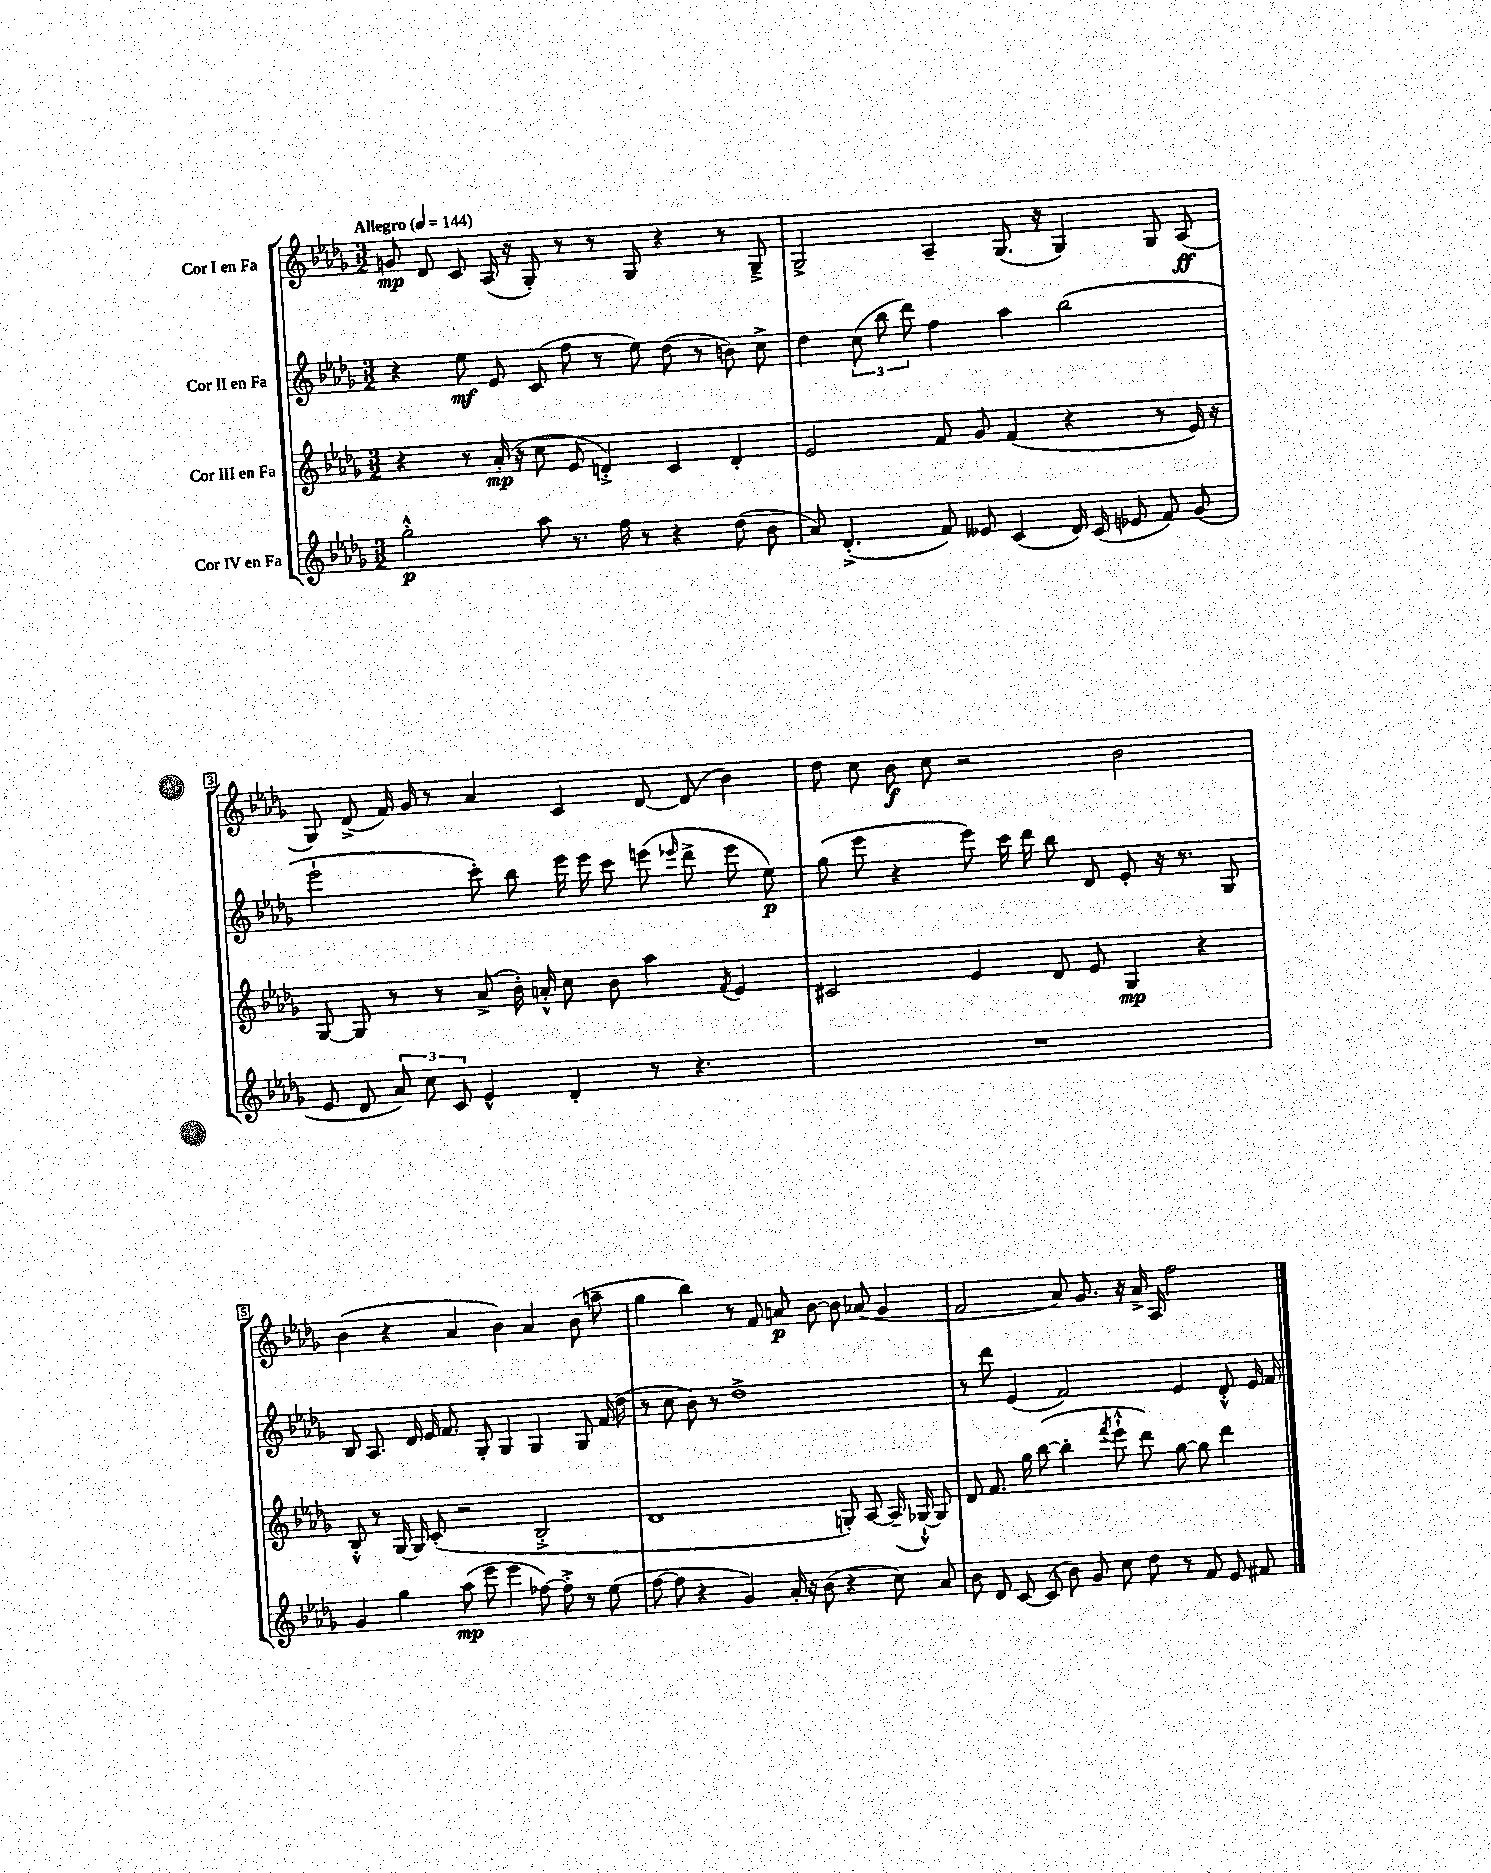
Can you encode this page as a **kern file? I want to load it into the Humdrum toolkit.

**kern	**kern	**kern	**kern
*staff4	*staff3	*staff2	*staff1
*clefG2	*clefG2	*clefG2	*clefG2
*k[b-e-a-d-g-]	*k[b-e-a-d-g-]	*k[b-e-a-d-g-]	*k[b-e-a-d-g-]
*M3/2	*M3/2	*M3/2	*M3/2
*MM144	*MM144	*MM144	*MM144
2gg-'^^\	4r	4r	8g/
.	.	.	8d-/
.	8r	8ee-\	8c/
.	(16a-'/	8e-/	(16A-/
.	16r	.	16r
8aa-\	8cc\	(8c/	8G-'/)
8.r	8e-/	8ff\	8r
.	4d'^/)	8r	8r
16ff\	.	.	.
8r	.	8ee-\)	8G-/
4r	4c/	(8dd-\	4r
.	.	8r	.
(8dd-\	4d'/	8b\)	8r
8b-\	.	8cc^\	8G-~^/
=	=	=	=
8a-/)	2e-/	4dd-\	2G-^/
(4.d-'^/	.	.	.
.	.	(12cc\	.
.	.	12bb-\	.
.	.	12ddd-\)	.
8f/)	8f/	4ff\	4A-~/
8e--/	8g-/	.	.
(4c/	(4f/	4aa-\	(8.G-/
.	.	.	16r
16d-/)	4r	(2bb-\	4G-/)
(16c/	.	.	.
8e-/	.	.	.
8f/)	8r	.	8G-/
(8g-/	16e-/)	.	(8A-/
.	16r	.	.
=	=	=	=
8e-/	[8G-/	2eee-`\	8G-/)
8d-/	8G-/]	.	(8d-^/
12a-/)	8r	.	16f/)
.	.	.	16g-/
12cc\	.	.	.
.	8r	.	8r
12c/	.	.	.
4e-^^/	(8a-^/	8ccc'\)	4a-/
.	16b-'\)	8bb-\	.
.	16a'^^/	.	.
4d-'/	8cc\	16eee-\	4c/
.	.	16eee-\	.
.	8b-\	8ccc\	.
8r	4aa-\	(8eee\	[8d-/
.	.	16qqeee-/	.
4.r	.	8ddd-^\	(8d-/]
.	8qf/	.	.
.	4e-/	8eee-\	4b-\)
.	.	8ee-\)	.
=	=	=	=
1.r	2c#/	(8gg-\	8dd-\
.	.	8eee-\	8cc\
.	.	4r	8b-\
.	.	.	8cc\
.	4e-/	8eee-\)	2r
.	.	16ccc\	.
.	.	16ddd-\	.
.	8d-/	8bb-\	.
.	8e-/	8d-/	.
.	4G-/	8e-'/	2b-\
.	.	16r	.
.	.	8.r	.
.	4r	.	.
.	.	8G-/	.
=	=	=	=
4g-/	8B-'^^/	8B-/	(4b-\
.	8r	8.A-/	.
4gg-\	[16G-/	.	4r
.	16G-/]	16d-/	.
.	(8c'/	16e-/	.
.	.	8.f/	.
(8aa-\	2r	.	4a-/
8eee-\	.	8G-'/	.
4eee-\	.	4G-/	4b-\)
[8ff-\)	2B-'^/	4G-/	4a-/
8ff-'^\]	.	.	.
8r	.	8G-/	(8b-\
(8ee-\	.	(16f/	8aa~\
.	.	16dd-\	.
=	=	=	=
[8ff\	1d-	8r	4gg-\
8ff\]	.	8cc\	.
4r	.	8b-\)	4bb-\)
.	.	8r	.
4g-/)	.	1dd-^	8r
.	.	.	8f/
16a-'/	.	.	8a/
16r	.	.	.
(8b-\	.	.	[8b-\
4r	8G'/)	.	8b-\]
.	[8A-/	.	(8a-/
8cc\)	(16A-~/]	.	4g-/
.	[16G-`^^/)	.	.
8a-/	8G-/]	.	.
=	=	=	=
8b-\	8d-/	8r	2f/
8d-/	8.f/	8ddd-\	.
[8c/	.	(4e-/	.
.	16gg-\	.	.
(8c/]	([8bb-\	.	.
8b-\)	4bb-'\]	2f/)	8a-/)
8g-/	.	.	8.g-/
.	8qfff/	.	.
8cc\	8eee-`^^\	.	.
.	.	.	16r
8dd-\	8ddd-\)	.	16a-^/
.	.	.	16A-/
8r	[8gg-\	4e-/	2ff\
8f/	8gg-\]	.	.
8e-/	4ddd-\	8d-'^^/	.
8f#/	.	16e-/	.
.	.	16f/	.
==	==	==	==
*-	*-	*-	*-
